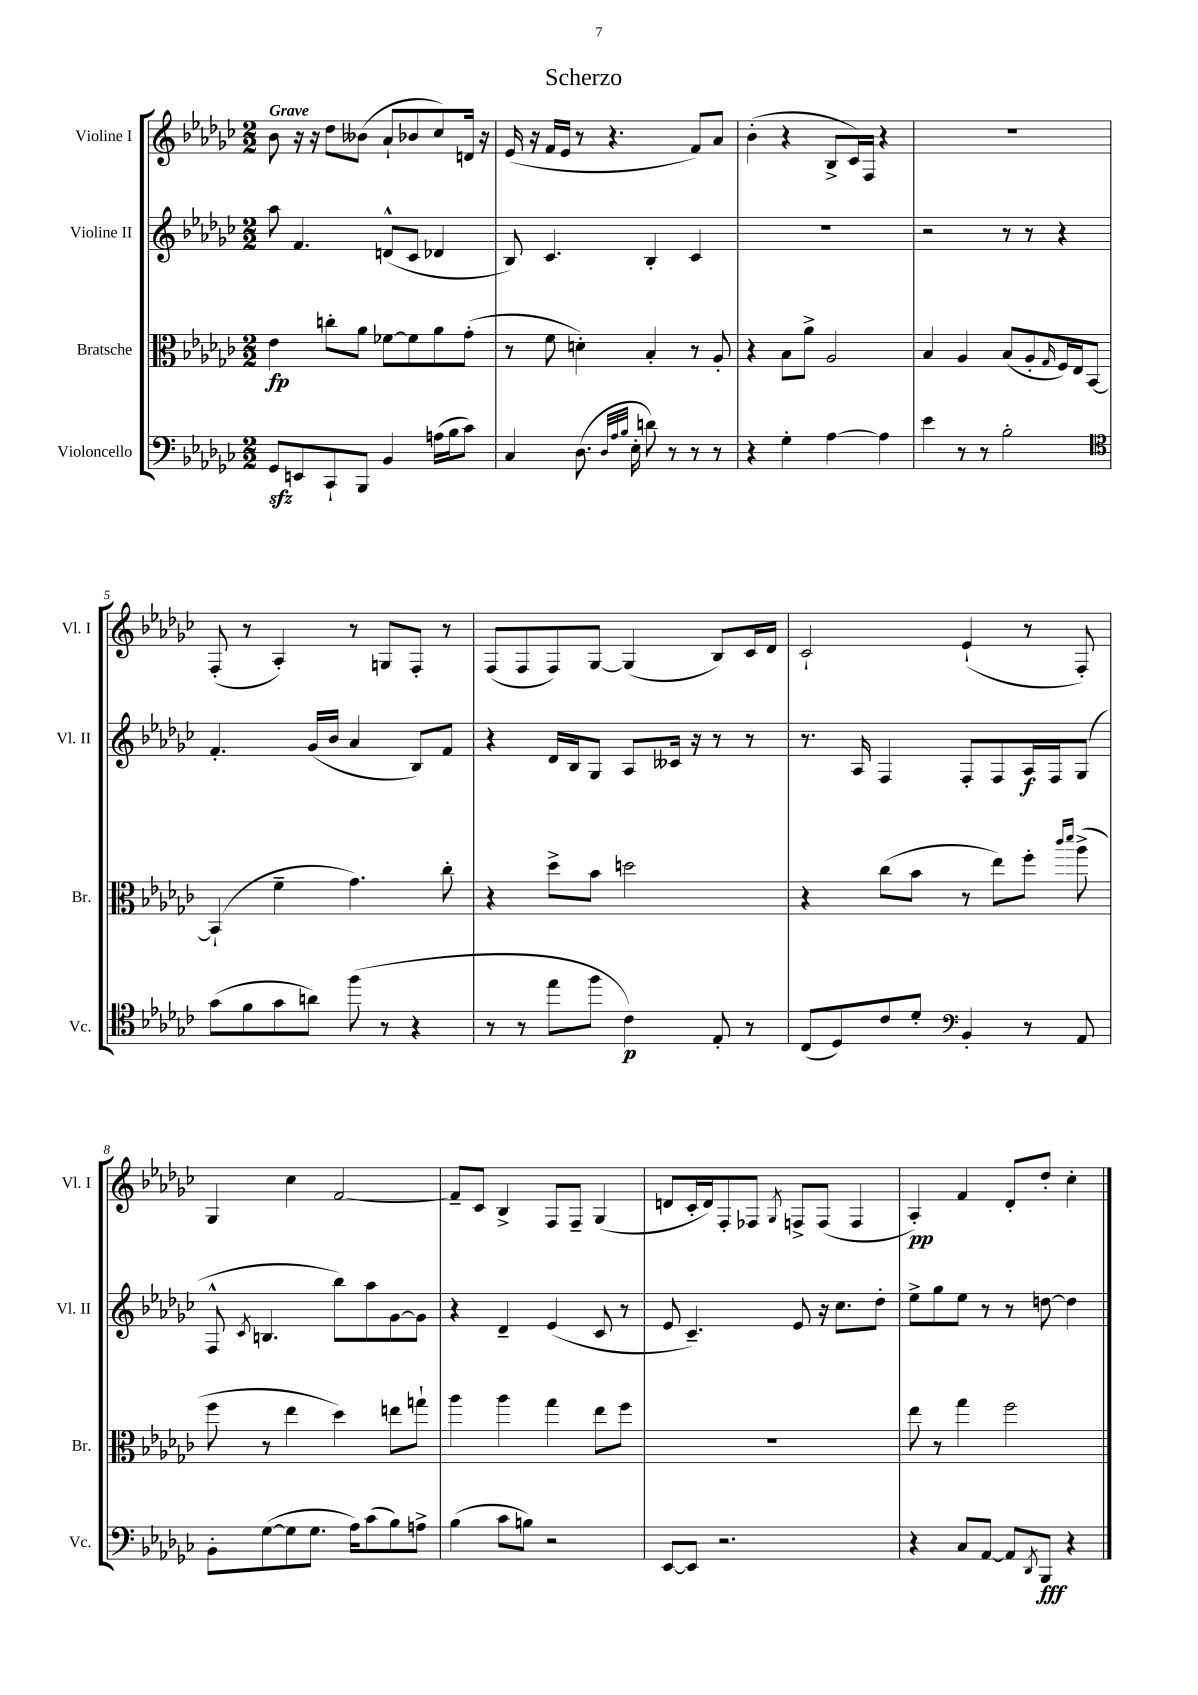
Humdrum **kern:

**kern	**kern	**kern	**kern
*staff4	*staff3	*staff2	*staff1
*clefF4	*clefC3	*clefG2	*clefG2
*k[b-e-a-d-g-c-]	*k[b-e-a-d-g-c-]	*k[b-e-a-d-g-c-]	*k[b-e-a-d-g-c-]
*M2/2	*M2/2	*M2/2	*M2/2
8GG-/L	4e-\	8aa-\	8b-\
8EE/	.	4.f/	16r
.	.	.	16r
8CC-`/	8cc'\L	.	8dd-\L
8BBB-/J	8a-\J	.	(8b--\J
4BB-/	[8f-\L	(8d^^/L	8a-`/L
.	8f-\]	8c-/J	8b-/
(16A\LL	8a-\	4d-/	8cc-/)
16B-\J	.	.	.
8c-\J)	(8g-'\J	.	16d/Jk
.	.	.	16r
=	=	=	=
4C-/	8r	8B-/)	(16e-/
.	.	.	16r
.	8f\	4.c-/	16f/LL
.	.	.	16e-/JJ
(8.D-\	4d'\)	.	8r
.	.	.	4.r
32qqD-/LLL	.	.	.
32qqA-/	.	.	.
32qqB-/JJJ	.	.	.
16E-'\	.	.	.
8d\)	4B-'/	4B-'/	.
8r	.	.	.
8r	8r	4c-/	8f/L)
8r	8A-'/	.	8a-/J
=	=	=	=
4r	4r	1r	(4b-'\
4G-'\	8B-\L	.	4r
.	8a-^\J	.	.
[4A-\	2A-/	.	8B-^/L
.	.	.	16c-/L)
.	.	.	16F/JJ
4A-\]	.	.	4r
=	=	=	=
4e-\	4B-/	2r	1r
8r	4A-/	.	.
8r	.	.	.
2B-'\	(8B-/L	8r	.
.	8A-'/	8r	.
.	16qqG-/	.	.
.	16F/L)	4r	.
.	16E-/J	.	.
.	[8BB-/J	.	.
=	=	=	=
*clefC4	*	*	*
(8g-\L	(4BB-`/]	4.f'/	(8F'/
8f\	.	.	8r
8g-\	4f~\	.	4A-'/)
8a\J)	.	(16g-/LL	.
.	.	16b-/JJ	.
(8ff\	4.g-\)	4a-/	8r
8r	.	.	8G/L
4r	.	8B-/L)	8F'/J
.	8cc-'\	8f/J	8r
=	=	=	=
8r	4r	4r	(8F/L
8r	.	.	8F/
8ee-\L	8dd-^\L	16d-/LL	8F/)
.	.	16B-/J	.
8ff\J	8b-\J	8G-/J	[8G-/J
4c-\)	2dd\	8A-/L	(4G-/]
.	.	16c--/Jk	.
.	.	16r	.
8E-'/	.	8r	8B-/L)
8r	.	8r	16c-/L
.	.	.	16d-/JJ
=	=	=	=
(8C-/L	4r	8.r	2c-`/
8D-/)	.	.	.
.	.	16A-/	.
8c-/	(8cc-\L	4F/	.
8d-'/J	8b-\J	.	.
*clefF4	*	*	*
4BB-'/	8r	8F'/L	(4e-`/
.	8ee-\L)	8F/	.
8r	8ff'\J	16A-/L	8r
.	.	16F/J	.
.	16qqccc-/LL	.	.
.	16qqddd-/JJ	.	.
8AA-/	(8aa-^\	(8G-/J	8F'/)
=	=	=	=
8BB-'\L	8ff\	8F^^/	4G-/
.	.	8qc-/	.
([8G-\	8r	4.B/	.
8G-\]	4ee-\	.	4cc-\
8.G-\J	.	.	.
.	4dd-\)	8bb-\L)	[2f/
16A-\LK)	.	.	.
(8c-\	.	8aa-\	.
8B-\)	8ee\L	[8g-\	.
8A^\J	8gg`\J	8g-\]J	.
=	=	=	=
(4B-\	4aa-\	4r	8f~/]L
.	.	.	8c-/J
8c-\L	4aa-\	4d-~/	4B-^/
8B\J)	.	.	.
2r	4gg-\	(4e-/	8F/L
.	.	.	8F~/J
.	8ee-\L	8c-/	(4G-/
.	8ff\J	8r	.
=	=	=	=
[8EE-/L	1r	8e-/	8d/L
8EE-/]J	.	4.c-~/)	16c-'/L
.	.	.	16d/J)
2.r	.	.	8F'/
.	.	.	8F-/J
.	.	.	8qG-/
.	.	8e-/	8F^/L
.	.	16r	(8F/J
.	.	8.cc-\L	.
.	.	.	4F/
.	.	8dd-'\J	.
=	=	=	=
4r	8ee-\	8ee-^\L	4A-'/)
.	8r	8gg-\	.
8C-/L	4gg-\	8ee-\J	4f/
[8AA-/J	.	8r	.
8AA-/]L	2ff\	8r	8d-'/L
8qDD-/	.	.	.
8BBB-/J	.	[8dd\	8dd-'/J
4r	.	4dd\]	4cc-'\
==	==	==	==
*-	*-	*-	*-
